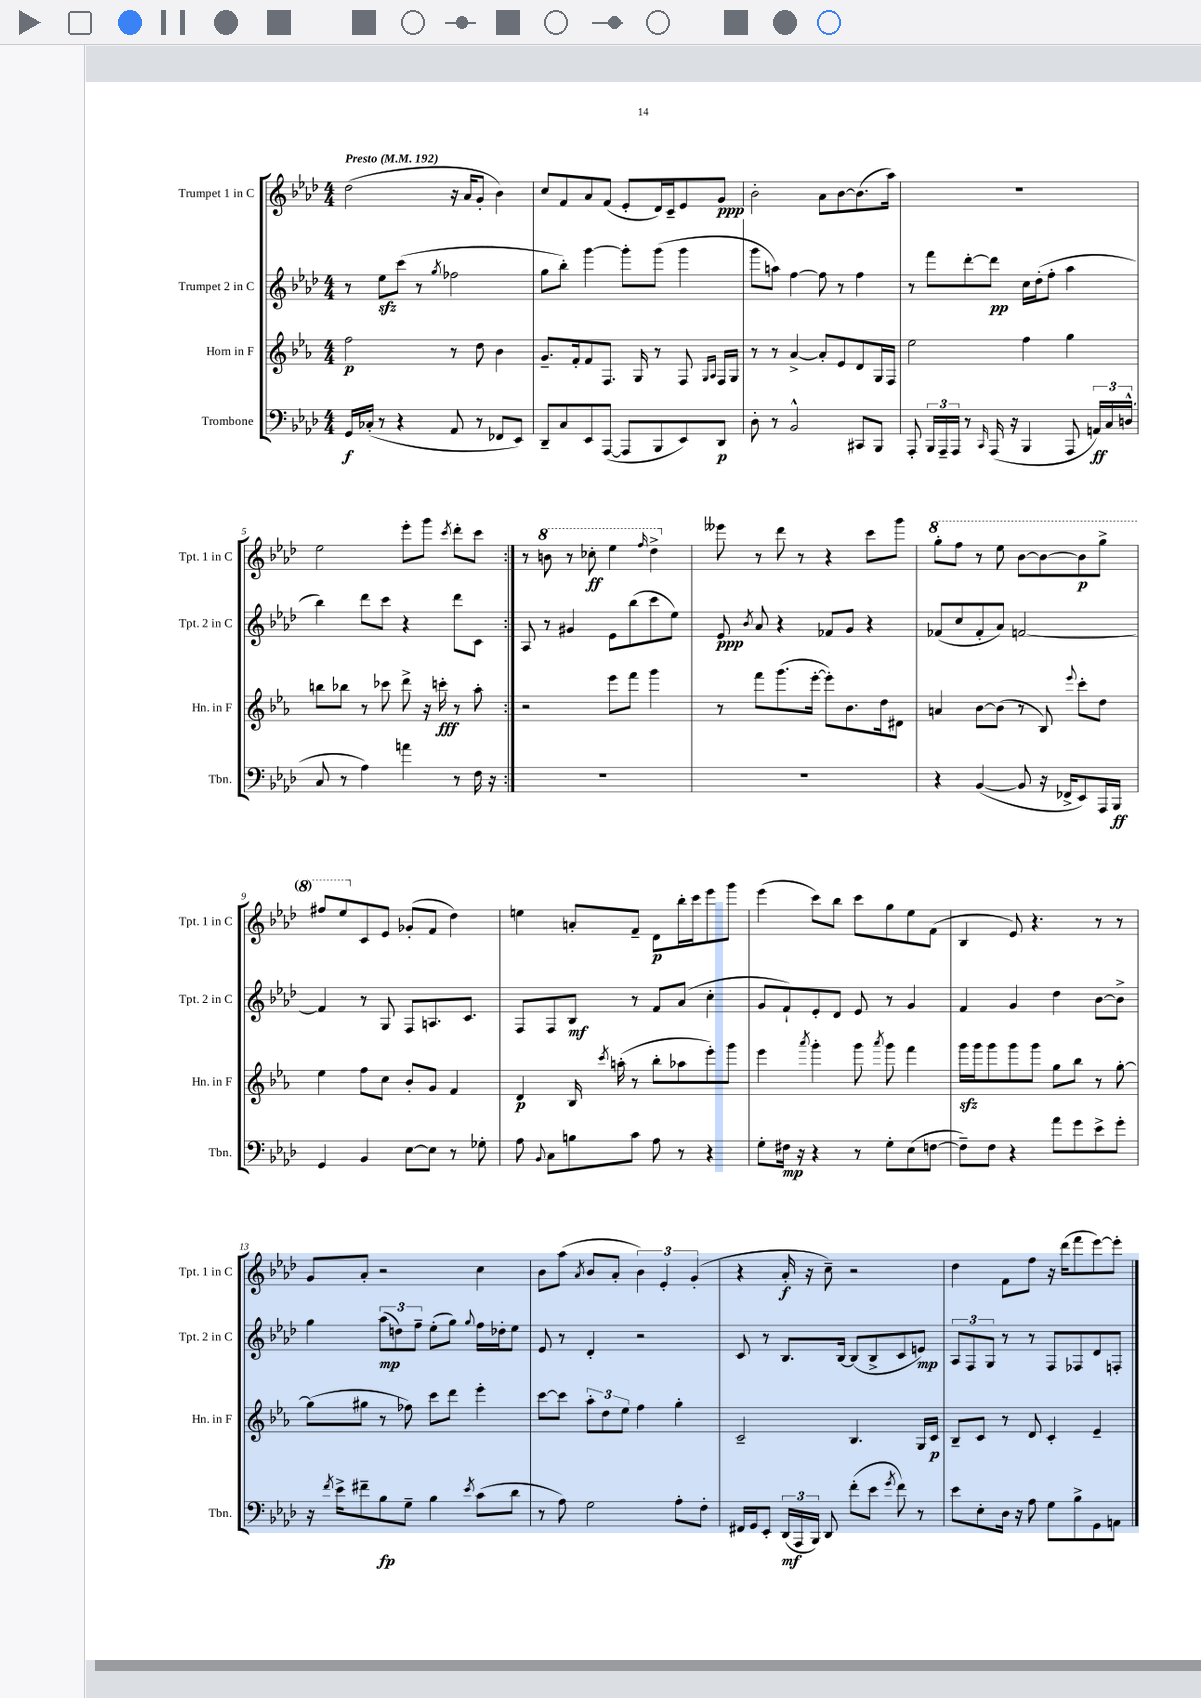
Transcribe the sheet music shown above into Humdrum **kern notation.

**kern	**dynam	**kern	**dynam	**kern	**dynam	**kern	**dynam
*part4	*part4	*part3	*part3	*part2	*part2	*part1	*part1
*staff4	*staff4	*staff3	*staff3	*staff2	*staff2	*staff1	*staff1
*I"Trombone	*	*I"Horn in F	*	*I"Trumpet 2 in C	*	*I"Trumpet 1 in C	*
*I'Tbn.	*	*I'Hn. in F	*	*I'Tpt. 2 in C	*	*I'Tpt. 1 in C	*
*clefF4	*	*clefG2	*	*clefG2	*	*clefG2	*
*k[b-e-a-d-]	*	*k[b-e-a-]	*	*k[b-e-a-d-]	*	*k[b-e-a-d-]	*
*M4/4	*	*M4/4	*	*M4/4	*	*M4/4	*
*MM192	*	*MM192	*	*MM192	*	*MM192	*
=1	=1	=1	=1	=1	=1	=1	=1
!	!	!	!	!	!	!LO:TX:a:B:t=Presto	!
16GG/LL	f	2ff\	p	8r	.	(2dd-\	.
(16C-X'/JJ	.	.	.	.	.	.	.
8r	.	.	.	8ee-zz\L	.	.	.
4r	.	.	.	(8ccc\J	.	.	.
.	.	.	.	8r	.	.	.
.	.	.	.	8qgg/	.	.	.
8AA-/	.	8r	.	2ff-X\	.	16r	.
.	.	.	.	.	.	16a-/KL	.
8r	.	8dd\	.	.	.	8g'/J	.
8FF-X/L	.	4b-\	.	.	.	4b-\)	.
8EE-/J)	.	.	.	.	.	.	.
=2	=2	=2	=2	=2	=2	=2	=2
8DD-~/L	.	8.g~/L	.	8gg\L	.	8cc/L	.
8C/	.	.	.	8bb-'\J)	.	8f/	.
.	.	16f'/k	.	.	.	.	.
8EE-/	.	8f/	.	[4ggg\	.	8a-/	.
([8AAA-/J	.	8.F/J	.	.	.	(8f/J	.
8AAA-/L]	.	.	.	8ggg'\L]	.	8e-'/L	.
.	.	16G/	.	.	.	.	.
8BBB-/	.	8r	.	(8ggg\J	.	16d-/L)	.
.	.	.	.	.	.	16c~/J	.
8EE-/)	.	8F/	.	4ggg\	.	8e-/	.
.	.	16qqG/LL	.	.	.	.	.
.	.	16qqA-/JJ	.	.	.	.	.
8DD-/J	p	16F/LL	.	.	.	8g/J	ppp
.	.	16G/JJ	.	.	.	.	.
=3	=3	=3	=3	=3	=3	=3	=3
8D-'\	.	8r	.	8ggg\L	.	2b-'\	.
8r	.	8r	.	8aan\J)	.	.	.
2BB-^^/	.	[4a-^/	.	[4ff\	.	.	.
.	.	8a-'/L]	.	8ff\]	.	8a-\L	.
.	.	8e-/	.	8r	.	[8b-\	.
8CC#X/L	.	8d/	.	4ff\	.	(8.b-\]	.
8BBB-/J	.	16G/L	.	.	.	.	.
.	.	16F/JJ	.	.	.	16aa-\Jk)	.
=4	=4	=4	=4	=4	=4	=4	=4
8AAA-'/	.	2ee-\	.	8r	.	1r	.
24BBB-/LL	.	.	.	8fff\L	.	.	.
24AAA-~/	.	.	.	.	.	.	.
24AAA-/JJ	.	.	.	.	.	.	.
8r	.	.	.	[8ddd-'\	.	.	.
16qqCC/	.	.	.	.	.	.	.
(16AAA-/	.	.	.	8ddd-\J]	pp	.	.
16r	.	.	.	.	.	.	.
4BBB-/	.	4ff\	.	16cc\LL	.	.	.
.	.	.	.	(16dd-'\J	.	.	.
.	.	.	.	8ff'\J	.	.	.
8AAA-/	.	4gg\	.	4aa-\	.	.	.
24AAn/LL)	ff	.	.	.	.	.	.
24C/	.	.	.	.	.	.	.
(24Dn^^/JJ	.	.	.	.	.	.	.
!!LO:LB:g=z
=5	=5	=5	=5	=5	=5	=5	=5
8C/	.	8bbn\L	.	4bb-\)	.	2ee-\	.
8r	.	8bb-X\J	.	.	.	.	.
4A-\)	.	8r	.	8ddd-\L	.	.	.
.	.	8ccc-X\	.	8ccc\J	.	.	.
4an\	.	8ddd^\	.	4r	.	8eee-'\L	.
.	.	16r	.	.	.	8ggg\J	.
.	.	16cccn'\	fff	.	.	.	.
.	.	.	.	.	.	8qccc/	.
8r	.	8r	.	8ddd-\L	.	8ddd-'\L	.
16F\	.	8aa-'\	.	8c\J	.	8ccc\J	.
16r	.	.	.	.	.	.	.
=6:|!	=6:|!	=6:|!	=6:|!	=6:|!	=6:|!	=6:|!	=6:|!
1r	.	2r	.	8A-/	.	8r	.
*	*	*	*	*	*	*8va	*
.	.	.	.	8r	.	8bbn\	.
.	.	.	.	4g#X/	.	8r	.
.	.	.	.	.	.	8ccc-X'\	ff
.	.	8eee-\L	.	8e-\L	.	4eee-\	.
.	.	8fff\J	.	(8bb-\	.	.	.
.	.	.	.	.	.	16qqfff/	.
.	.	4ggg\	.	8ccc\	.	4ddd-^\	.
.	.	.	.	8ee-\J)	.	.	.
=7	=7	=7	=7	=7	=7	=7	=7
*	*	*	*	*	*	*X8va	*
1r	.	8r	.	8e-/	ppp	8eee--X\	.
.	.	.	.	8qb-/	.	.	.
.	.	8fff\L	.	8a-/	.	8r	.
.	.	(8.ggg\	.	4r	.	8ddd-\	.
.	.	.	.	.	.	8r	.
.	.	[16eee-'\Jk	.	.	.	.	.
.	.	8eee-'\L])	.	8f-X/L	.	4r	.
.	.	8.b-\	.	8g/J	.	.	.
.	.	.	.	4r	.	8ccc\L	.
.	.	16dd\k	.	.	.	.	.
.	.	8d#X\J	.	.	.	8ggg\J	.
=8	=8	=8	=8	=8	=8	=8	=8
*	*	*	*	*	*	*8va	*
4r	.	4an/	.	(8f-X/L	.	8ggg'\L	.
.	.	.	.	8cc/	.	8fff\J	.
([4BB-/	.	[8b-\L	.	8f-'/	.	8r	.
.	.	(8b-\J]	.	8a-/J)	.	8eee-\	.
8BB-/]	.	8r	.	[2fn/	.	[8bb-\L	.
16r	.	8B-/)	.	.	.	8bb-\_	.
16FF-X^/KL	.	.	.	.	.	.	.
.	.	8qqeee-/	.	.	.	.	.
8EE-/)	.	8ccc'\L	.	.	.	8bb-\]	p
16AAA-/L	.	8dd\J	.	.	.	8ggg^\J	.
16BBB-/JJ	ff	.	.	.	.	.	.
!!LO:LB:g=z
=9	=9	=9	=9	=9	=9	=9	=9
4GG/	.	4ee-\	.	4f/]	.	8fff#X/L	.
.	.	.	.	.	.	8eee-/	.
*	*	*	*	*	*	*X8va	*
4BB-/	.	8ff\L	.	8r	.	8c/	.
.	.	8cc\J	.	8G/	.	8e-/J	.
[8E-\L	.	8b-'/L	.	8F/L	.	(8g-X'/L	.
8E-\J]	.	8g/J	.	8.An/	.	8f/J	.
8r	.	4f/	.	.	.	4dd-\)	.
.	.	.	.	8.c/J	.	.	.
8G-X'\	.	.	.	.	.	.	.
=10	=10	=10	=10	=10	=10	=10	=10
8A-\	.	4d/	p	8F/L	.	4een\	.
8qqBB-/	.	.	.	.	.	.	.
8C\L	.	.	.	8F/	.	.	.
8Bn\	.	16B-/	.	8B-/J	mf	8an'/L	.
.	.	8qccc/	.	.	.	.	.
.	.	(16aan'\	.	.	.	.	.
8c\J	.	8r	.	8r	.	8f~/J	.
8A-\	.	8bb-'\L	.	8f/L	.	8d-\L	p
8r	.	8aa-X\	.	(8a-/J	.	16bb-'\L	.
.	.	.	.	.	.	16ccc\J	.
4r	.	8eee-'\)	.	4cc'\	.	8eee-\	.
.	.	8ggg\J	.	.	.	8ggg\J	.
=11	=11	=11	=11	=11	=11	=11	=11
8G'\L	.	4eee-\	.	8g/L	.	(4eee-\	.
16F#X\Jk	mp	.	.	8f`/)	.	.	.
16r	.	.	.	.	.	.	.
.	.	8qaaa-/	.	.	.	.	.
4r	.	4ggg'\	.	8e-'/	.	8ccc\L)	.
.	.	.	.	8d-/J	.	8bb-\J	.
8r	.	8ggg\	.	8e-/	.	8ccc\L	.
.	.	8qaaa-/	.	.	.	.	.
8G'\L	.	8ggg\	.	8r	.	8gg\	.
(8E-\	.	4fff\	.	4g/	.	8ee-\	.
[8Fn\J	.	.	.	.	.	(8f\J	.
=12	=12	=12	=12	=12	=12	=12	=12
8F~\L])	.	16gggzz\LL	.	4f/	.	4B-/	.
.	.	16ggg\J	.	.	.	.	.
8F\J	.	8ggg\	.	.	.	.	.
4r	.	8ggg\	.	4g/	.	8e-/)	.
.	.	8ggg\J	.	.	.	4.r	.
8a-\L	.	8gg\L	.	4dd-\	.	.	.
8g\	.	8bb-\J	.	.	.	.	.
8e-^\	.	8r	.	[8b-\L	.	8r	.
8g'\J	.	[8gg'\	.	8b-^\J]	.	8r	.
!!LO:LB:g=z
=13	=13	=13	=13	=13	=13	=13	=13
16r	.	(8gg\L]	.	4gg\	.	8g/L	.
8qf/	.	.	.	.	.	.	.
16e-^\KL	.	.	.	.	.	.	.
8f#X~\	.	8gg#X\J	.	.	.	8a-'/J	.
8B-\	fp	8r	.	(12aa-\L	mp	2r	.
.	.	.	.	12ddn\)	.	.	.
8G~\J	.	8ff-X\)	.	.	.	.	.
.	.	.	.	12ff~\J	.	.	.
4B-\	.	8ccc\L	.	(8ee-'\L	.	.	.
.	.	8ddd\J	.	8gg\J)	.	.	.
8qe-/	.	.	.	8qqgg/	.	.	.
(8c\L	.	4eee-'\	.	16ff\LL	.	4cc\	.
.	.	.	.	16dd-X'\J	.	.	.
8d-\J	.	.	.	8ee-\J	.	.	.
=14	=14	=14	=14	=14	=14	=14	=14
8r	.	[8ccc\L	.	8e-/	.	8b-\L	.
8A-\)	.	8ccc\J]	.	8r	.	(8aa-\J	.
.	.	.	.	.	.	8qa-/	.
2G\	.	12aa-'\L	.	4d-'/	.	8b-/L	.
.	.	12dd\	.	.	.	.	.
.	.	.	.	.	.	8a-'/J	.
.	.	12ee-\J	.	.	.	.	.
.	.	4ff\	.	2r	.	6b-\)	.
.	.	.	.	.	.	6e-'/	.
8A-'\L	.	4gg'\	.	.	.	.	.
.	.	.	.	.	.	(6g'/	.
8F'\J	.	.	.	.	.	.	.
=15	=15	=15	=15	=15	=15	=15	=15
16FF#X/LL	.	2c~/	.	8c/	.	4r	.
16GG/J	.	.	.	.	.	.	.
8EE-'/J	.	.	.	8r	.	.	.
(24DD-/LL	mf	.	.	8.B-/L	.	16a-'/	f
24AAA-/	.	.	.	.	.	.	.
.	.	.	.	.	.	16r	.
24BBB-/JJ)	.	.	.	.	.	.	.
8DD-/	.	.	.	.	.	8cc~\)	.
.	.	.	.	[16B-/Jk	.	.	.
(8f'\L	.	4.B-/	.	(8B-/L]	.	2r	.
8e-\J	.	.	.	8B-^/	.	.	.
8qg/	.	.	.	.	.	.	.
8f\)	.	.	.	8c/	.	.	.
8r	.	16G/LL	.	8en/J)	mp	.	.
.	.	16c/JJ	p	.	.	.	.
=16	=16	=16	=16	=16	=16	=16	=16
8e-\L	.	8B-~/L	.	12A-/L	.	4dd-\	.
.	.	.	.	12F/	.	.	.
8E-'\	.	8c/J	.	.	.	.	.
.	.	.	.	12G/J	.	.	.
16D-\Jk	.	8r	.	8r	.	8f\L	.
16r	.	.	.	.	.	.	.
8A-\	.	8d/	.	8r	.	8ff\J	.
8G\L	.	4c'/	.	8F/L	.	16r	.
.	.	.	.	.	.	(16ddd-\KL	.
8B-^\	.	.	.	8F-X/	.	8fff\	.
8GG\	.	4e-~/	.	8d-/	.	[8eee-\)	.
8AAn\J	.	.	.	8Fn'/J	.	8eee-'\J]	.
==	==	==	==	==	==	==	==
*-	*-	*-	*-	*-	*-	*-	*-
